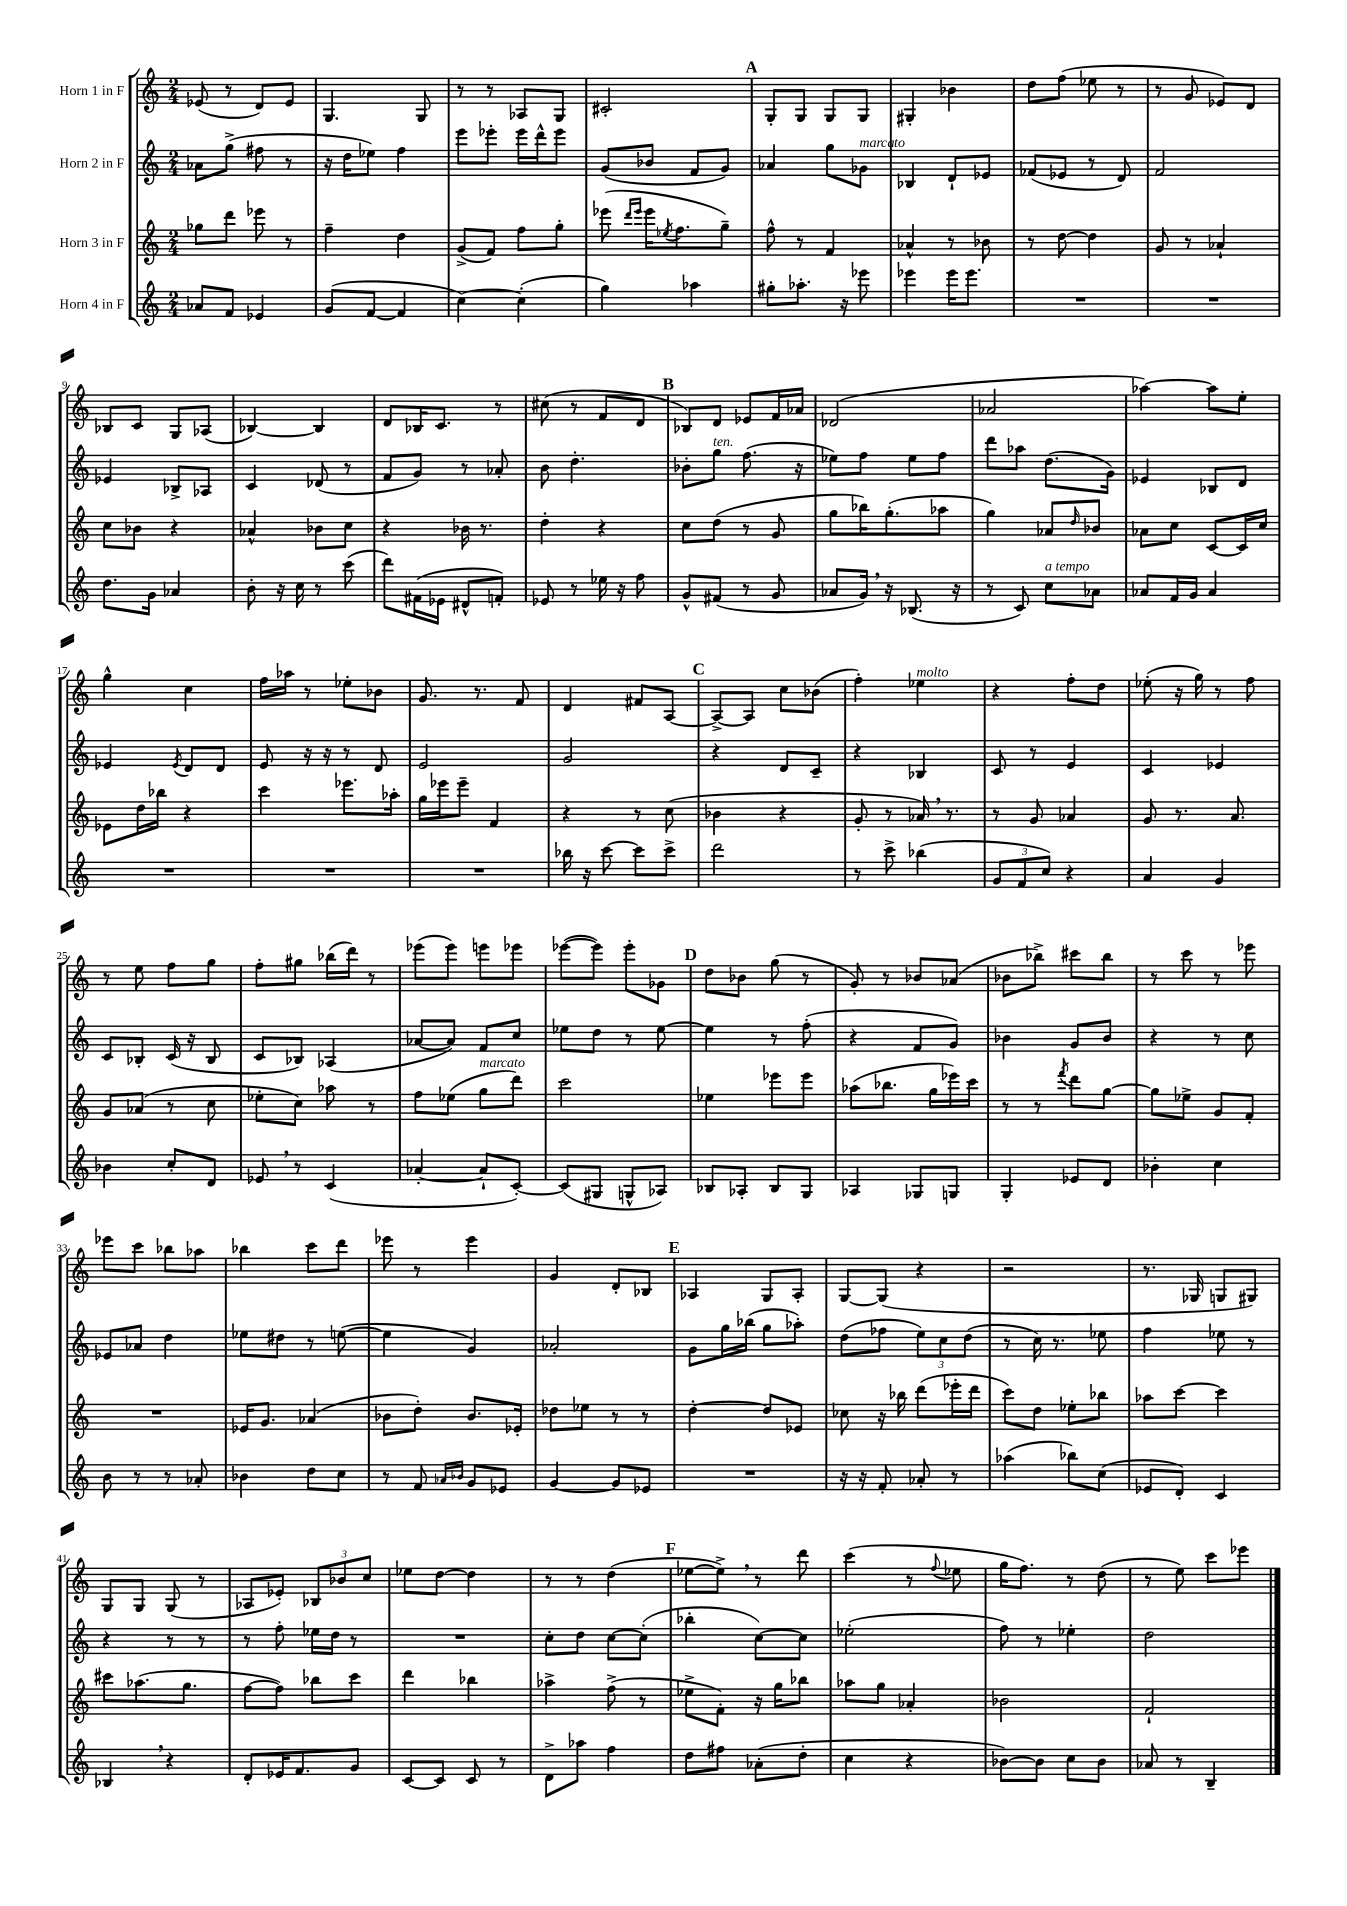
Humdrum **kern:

**kern	**kern	**kern	**kern
*staff4	*staff3	*staff2	*staff1
*clefG2	*clefG2	*clefG2	*clefG2
*k[]	*k[]	*k[]	*k[]
*M2/4	*M2/4	*M2/4	*M2/4
8a-	8gg-	8a-	(8e-
8f	8ddd	(8gg^	8r
4e-	8eee-	8ff#	8d)
.	8r	8r	8e-
=	=	=	=
(8g	4ff~	16r	4.G
.	.	16dd	.
[8f	.	8ee-)	.
4f]	4dd	4ff	.
.	.	.	8G
=	=	=	=
[4cc)	(8g^	8eee	8r
.	8f)	8eee-'	8r
(4cc']	8ff	16eee-	8A-
.	.	16ddd^^	.
.	8gg'	8eee-	8G
=	=	=	=
4gg)	(8eee-	(8g	2c#'
.	16qqddd	.	.
.	16qqeee-	.	.
.	16eee-	8b-	.
.	8qee-	.	.
.	8.ff	.	.
4aa-	.	8f	.
.	8gg~)	8g)	.
=	=	=	=
8gg#'	8ff^^	4a-	8G'
8.aa-'	8r	.	8G
.	4f	8gg	8G
16r	.	.	.
8eee-	.	8g-	8G
=	=	=	=
4eee-	4a-^^	4B-	4G#'
16eee-	8r	8d`	4b-
8.eee-	.	.	.
.	8b-	8e-	.
=	=	=	=
2r	8r	(8f-	8dd
.	[8dd	8e-	(8ff
.	4dd]	8r	8ee-
.	.	8d)	8r
=	=	=	=
2r	8g	2f	8r
.	8r	.	8g
.	4a-`	.	8e-)
.	.	.	8d
=	=	=	=
8.dd	8cc	4e-	8B-
.	8b-	.	8c
16g	.	.	.
4a-	4r	8B-^	8G
.	.	8A-	(8A-
=	=	=	=
8b'	4a-^^	4c	[4B-)
16r	.	.	.
16cc	.	.	.
8r	8b-	(8d-	4B-]
(8ccc	8cc	8r	.
=	=	=	=
8ddd)	4r	8f	8d
(16f#	.	8g)	16B-
16e-	.	.	8.c
8d#^^	16b-	8r	.
.	8.r	.	.
8f')	.	8a-'	8r
=	=	=	=
8e-	4dd'	8b	(8cc#
8r	.	4.dd'	8r
16ee-	4r	.	8f
16r	.	.	.
8ff	.	.	8d
=	=	=	=
8g^^	8cc	8b-'	8B-)
(8f#	(8dd	8gg	8d
8r	8r	(8.ff	8e-
8g	8g	.	16f
.	.	16r	16a-
=	=	=	=
8a-	8gg	8ee-)	(2d-
16g)	16bb-)	8ff	.
16r	(8.gg'	.	.
(8.B-	.	8ee-	.
.	8aa-	8ff	.
16r	.	.	.
=	=	=	=
8r	4gg)	8ddd	2a-
8c)	.	8aa-	.
8cc	8a-	(8.dd	.
.	16qqdd	.	.
8a-	8b-	.	.
.	.	16g)	.
=	=	=	=
8a-	8a-	4e-	[4aa-)
16f	8cc	.	.
16g	.	.	.
4a-	[8c	8B-	8aa-]
.	16c]	8d	8ee'
.	16cc	.	.
=	=	=	=
2r	8e-	4e-	4gg^^
.	16dd	.	.
.	16bb-	.	.
.	.	8qe-	.
.	4r	8d	4cc
.	.	8d	.
=	=	=	=
2r	4ccc	8e	16ff
.	.	.	16aa-
.	.	16r	8r
.	.	16r	.
.	8.eee-	8r	8ee-'
.	.	8d	8b-
.	16aa-'	.	.
=	=	=	=
2r	16gg	2e	8.g
.	16eee-	.	.
.	8eee-~	.	.
.	.	.	8.r
.	4f	.	.
.	.	.	8f
=	=	=	=
16bb-	4r	2g	4d
16r	.	.	.
[8ccc	.	.	.
8ccc]	8r	.	8f#
8ccc^	(8cc	.	[8A
=	=	=	=
2ddd	4b-	4r	8A^_
.	.	.	8A]
.	4r	8d	8cc
.	.	8c~	(8b-
=	=	=	=
8r	8g'	4r	4ff')
8ccc^	8r	.	.
(4bb-	16a-)	4B-	4ee-
.	8.r	.	.
=	=	=	=
12g	8r	8c	4r
12f	.	.	.
.	8g	8r	.
12cc)	.	.	.
4r	4a-	4e	8ff'
.	.	.	8dd
=	=	=	=
4a	8g	4c	(8ee-'
.	8.r	.	16r
.	.	.	16gg)
4g	.	4e-	8r
.	8.a	.	.
.	.	.	8ff
=	=	=	=
4b-	8g	8c	8r
.	(8a-	8B-'	8ee
8cc'	8r	(16c	8ff
.	.	16r	.
8d	8cc	8B-	8gg
=	=	=	=
8e-	8ee-'	8c	8ff'
8r	8cc)	8B-)	8gg#
(4c	8aa-	(4A-	(16bb-
.	.	.	16ddd)
.	8r	.	8r
=	=	=	=
[4a-'	8ff	[8a-	(8eee-
.	(8ee-	8a-])	8eee-)
8a-`]	8gg	8f	8eee
[8c')	8ddd)	8cc	8eee-
=	=	=	=
(8c]	2ccc	8ee-	([8eee-
8G#	.	8dd	8eee-])
8G^^	.	8r	8eee-'
8A-)	.	[8ee-	8g-
=	=	=	=
8B-	4ee-	4ee-]	8dd
8A-'	.	.	8b-
8B-	8eee-	8r	(8gg
8G	8eee-	(8ff'	8r
=	=	=	=
4A-	(8aa-	4r	8g')
.	8.bb-	.	8r
8G-	.	8f	8b-
.	16gg	.	.
8G	16eee-)	8g)	(8a-
.	16ccc	.	.
=	=	=	=
4G'	8r	4b-	8b-
.	8r	.	8bb-^)
.	8qfff	.	.
8e-	8ddd	8g	8ccc#
8d	[8gg	8b-	8bb-
=	=	=	=
4b-'	8gg]	4r	8r
.	8ee-^	.	8ccc
4cc	8g	8r	8r
.	8f'	8cc	8eee-
=	=	=	=
8b	2r	8e-	8eee-
8r	.	8a-	8ccc
8r	.	4dd	8bb-
8a-'	.	.	8aa-
=	=	=	=
4b-	16e-	8ee-	4bb-
.	8.g	.	.
.	.	8dd#	.
8dd	(4a-	8r	8ccc
8cc	.	([8ee	8ddd
=	=	=	=
8r	8b-	4ee]	8eee-
8f	8dd')	.	8r
16qqa-	.	.	.
16qqb-	.	.	.
8g	8.b-	4g)	4eee-
8e-	.	.	.
.	16e-'	.	.
=	=	=	=
[4g	8dd-	2a-'	4g
.	8ee-	.	.
8g]	8r	.	8d'
8e-	8r	.	8B-
=	=	=	=
2r	[4dd'	8g	4A-
.	.	16gg	.
.	.	(16bb-	.
.	8dd]	8gg	8G
.	8e-	8aa-')	8A-'
=	=	=	=
16r	8cc-	(8dd	[8G
16r	.	.	.
8f'	16r	8ff-	(8G]
.	16bb-	.	.
8a-'	(8ddd	12ee)	4r
.	.	12cc	.
8r	16eee-'	.	.
.	.	(12dd	.
.	16ddd	.	.
=	=	=	=
(4aa-	8ccc)	8r	2r
.	8dd	16cc)	.
.	.	8.r	.
8bb-)	8ee-'	.	.
(8cc	8bb-	8ee-	.
=	=	=	=
8e-	8aa-	4ff	8.r
8d')	[8ccc	.	.
.	.	.	16G-
4c	4ccc]	8ee-	8G
.	.	8r	8G#)
=	=	=	=
4B-	8ccc#	4r	8G
.	(8.aa-	.	8G
4r	.	8r	(8G
.	8.gg	.	.
.	.	8r	8r
=	=	=	=
8d'	[8ff	8r	8A-
16e-	8ff])	8ff'	8e-')
8.f	.	.	.
.	8bb-	16ee-	12B-
.	.	16dd	.
.	.	.	12b-
8g	8ccc	8r	.
.	.	.	12cc
=	=	=	=
[8c	4ddd	2r	8ee-
8c]	.	.	[8dd
8c	4bb-	.	4dd]
8r	.	.	.
=	=	=	=
8d^	4aa-^	8cc'	8r
8aa-	.	8dd	8r
4ff	(8ff^	[8cc	(4dd
.	8r	(8cc']	.
=	=	=	=
8dd	8ee-^	4bb-'	[8ee-
8ff#	8f')	.	8ee-^])
(8a-'	16r	[8cc)	8r
.	16gg	.	.
8dd'	8bb-	8cc]	8ddd
=	=	=	=
4cc	8aa-	(2ee-'	(4ccc
.	8gg	.	.
4r	4a-'	.	8r
.	.	.	8qqff
.	.	.	8ee-
=	=	=	=
[8b-)	2b-	8ff)	16gg
.	.	.	8.ff)
8b-]	.	8r	.
8cc	.	4ee-'	8r
8b-	.	.	(8dd
=	=	=	=
8a-	2f`	2dd	8r
8r	.	.	8ee)
4B~	.	.	8ccc
.	.	.	8eee-
==	==	==	==
*-	*-	*-	*-
